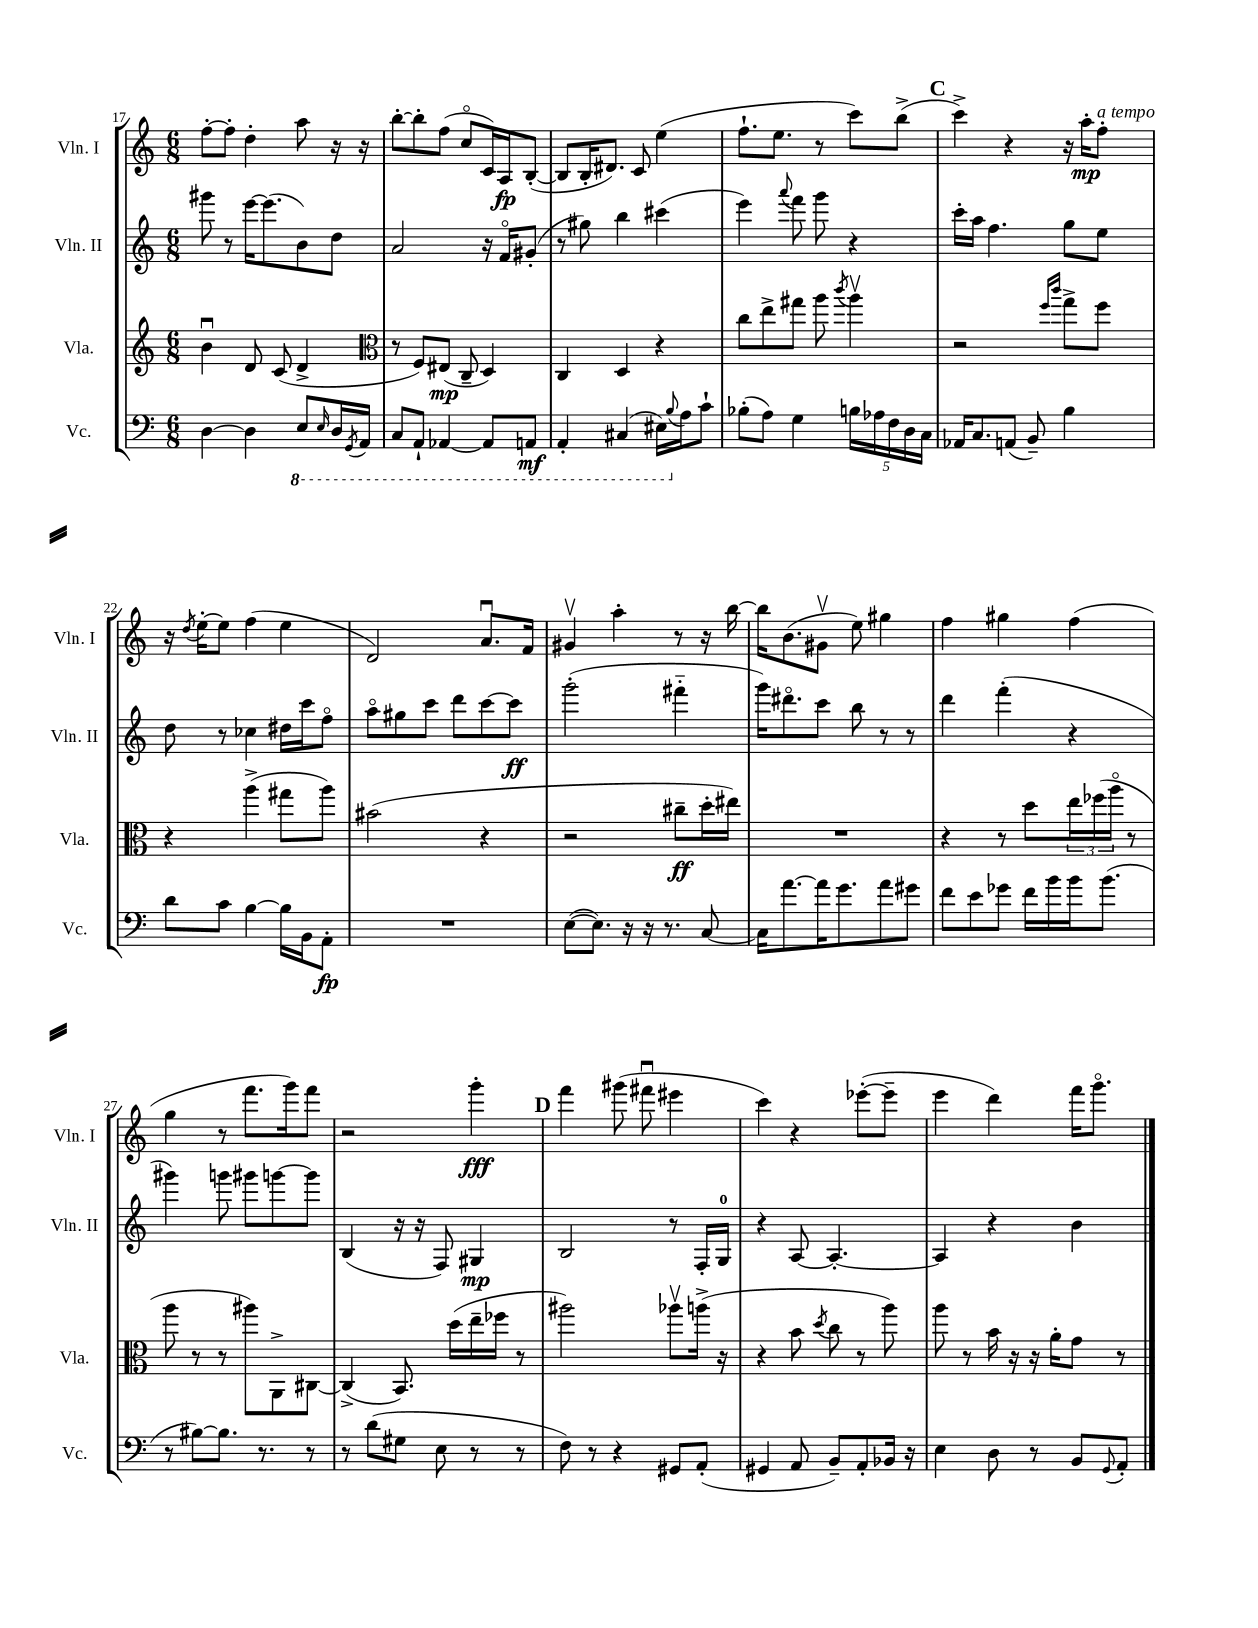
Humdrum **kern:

**kern	**dynam	**kern	**dynam	**kern	**dynam	**kern	**dynam
*part4	*part4	*part3	*part3	*part2	*part2	*part1	*part1
*staff4	*staff4	*staff3	*staff3	*staff2	*staff2	*staff1	*staff1
*I"Vc.	*	*I"Vla.	*	*I"Vln. II	*	*I"Vln. I	*
*I'Vc.	*	*I'Vla.	*	*I'Vln. II	*	*I'Vln. I	*
*clefF4	*	*clefG2	*	*clefG2	*	*clefG2	*
*k[]	*	*k[]	*	*k[]	*	*k[]	*
*M6/8	*	*M6/8	*	*M6/8	*	*M6/8	*
=17	=17	=17	=17	=17	=17	=17	=17
[4D\	.	4bu\	.	8ggg#X\	.	[8ff'\L	.
.	.	.	.	8r	.	8ff'\J]	.
4D\]	.	8d/	.	[16eee\KL	.	4dd'\	.
.	.	.	.	(8.eee\]	.	.	.
.	.	(8c/	.	.	.	.	.
*8ba	*	*	*	*	*	*	*
8EE/L	.	4d^/	.	8b\)	.	8aa\	.
16qqEE/	.	.	.	.	.	.	.
16DD/L	.	.	.	8dd\J	.	16r	.
8qGGG/	.	.	.	.	.	.	.
16AAA/JJ	.	.	.	.	.	16r	.
=18	=18	=18	=18	=18	=18	=18	=18
*	*	*clefC3	*	*	*	*	*
8CC/L	.	8r	.	2a/	.	[8bb'\L	.
8AAA`/J	.	8F/L)	.	.	.	8bb'\]	.
[4AAA-X/	.	(8E#X/J	mp	.	.	(8ff\J	.
.	.	8C~/	.	.	.	8cc/L	.
8AAA-/L]	.	4D/)	.	16r	.	16c/L)	.
.	.	.	.	16f/KL	.	16A/J	fp
8AAAn/J	mf	.	.	(8g#X'/J	.	([8B'/J	.
=19	=19	=19	=19	=19	=19	=19	=19
4AAA'/	.	4C/	.	8r	.	8B/L]	.
.	.	.	.	8gg#X\)	.	16B'/K	.
.	.	.	.	.	.	8.d#X/J)	.
(4CC#X/	.	4D/	.	4bb\	.	.	.
.	.	.	.	.	.	8c/	.
16EE#X\LL)	.	4r	.	(4ccc#X\	.	(4ee\	.
*X8ba	*	*	*	*	*	*	*
8qqB/	.	.	.	.	.	.	.
16A\J	.	.	.	.	.	.	.
8c`\J	.	.	.	.	.	.	.
=20	=20	=20	=20	=20	=20	=20	=20
(8B-X'\L	.	8cc\L	.	4eee\)	.	8.ff`\L	.
8A\J)	.	8ee^\	.	.	.	.	.
.	.	.	.	.	.	8.ee\J	.
.	.	.	.	8qqaaa/	.	.	.
4G\	.	8gg#X\J	.	8fff\	.	.	.
.	.	8aa\	.	8ggg\	.	8r	.
.	.	8qccc/	.	.	.	.	.
20Bn\LL	.	4aav\	.	4r	.	8ccc\L)	.
20A-X\	.	.	.	.	.	.	.
20F\	.	.	.	.	.	.	.
.	.	.	.	.	.	(8bb^\J	.
20D\	.	.	.	.	.	.	.
20C\JJ	.	.	.	.	.	.	.
!!LO:REH:place=s1:t=C
=21	=21	=21	=21	=21	=21	=21	=21
16AA-X/KL	.	2r	.	16ccc'\LL	.	4ccc^\)	.
8.C/	.	.	.	16aa\JJ	.	.	.
.	.	.	.	4.ff\	.	.	.
(8AAn/J	.	.	.	.	.	4r	.
8BB~/)	.	.	.	.	.	.	.
.	.	16qqff/LL	.	.	.	.	.
.	.	16qqccc/JJ	.	.	.	.	.
4B\	.	8gg^\L	.	8gg\L	.	16r	.
.	.	.	.	.	.	16aa'\KL	mp
!	!	!	!	!	!	!LO:TX:a:i:t=a tempo	!
.	.	8ff\J	.	8ee\J	.	8ff'\J	.
!!LO:LB:g=z
=22	=22	=22	=22	=22	=22	=22	=22
8d\L	.	4r	.	8dd\	.	16r	.
.	.	.	.	.	.	8qdd/	.
.	.	.	.	.	.	[16ee'\KL	.
8c\J	.	.	.	8r	.	8ee\J]	.
[4B\	.	(4aa^\	.	4cc-X\	.	(4ff\	.
16B\LL]	.	8gg#X\L	.	16dd#X\LL	.	4ee\	.
16BB\J	.	.	.	16ccc\J	.	.	.
8AA'\J	fp	8aa\J)	.	8ff\J	.	.	.
=23	=23	=23	=23	=23	=23	=23	=23
2.r	.	(2b#X\	.	8aa\L	.	2d/)	.
.	.	.	.	8gg#X\	.	.	.
.	.	.	.	8ccc\J	.	.	.
.	.	.	.	8ddd\L	.	.	.
.	.	4r	.	[8ccc\	.	8.au/L	.
.	.	.	.	8ccc\J]	ff	.	.
.	.	.	.	.	.	16f/Jk	.
=24	=24	=24	=24	=24	=24	=24	=24
([8E\L	.	2r	.	(2ggg'\	.	4g#Xv/	.
8.E\J])	.	.	.	.	.	.	.
.	.	.	.	.	.	4aa'\	.
16r	.	.	.	.	.	.	.
16r	.	.	.	.	.	.	.
8.r	.	.	.	.	.	.	.
.	.	8cc#X~\L	ff	4fff#X\	.	8r	.
[8C/	.	16dd'\L	.	.	.	16r	.
.	.	16ee#X\JJ)	.	.	.	[16bb\	.
=25	=25	=25	=25	=25	=25	=25	=25
16C\KL]	.	2.r	.	16ggg\KL)	.	16bb\KL]	.
[8.a\	.	.	.	8.ddd#X\	.	(8.b\	.
16a\K]	.	.	.	8ccc\J	.	8g#Xv\J	.
8.g\	.	.	.	.	.	.	.
.	.	.	.	8bb\	.	8ee\)	.
8a\	.	.	.	8r	.	4gg#X\	.
8g#X\J	.	.	.	8r	.	.	.
=26	=26	=26	=26	=26	=26	=26	=26
8f\L	.	4r	.	4ddd\	.	4ff\	.
8e\	.	.	.	.	.	.	.
8g-X\J	.	8r	.	(4fff'\	.	4gg#X\	.
16f\LL	.	8dd\L	.	.	.	.	.
16b\	.	.	.	.	.	.	.
16b\J	.	24ee\L	.	4r	.	(4ff\	.
.	.	(24ff-X\	.	.	.	.	.
(8.b\J	.	.	.	.	.	.	.
.	.	24aa\JJ	.	.	.	.	.
.	.	8r	.	.	.	.	.
!!LO:LB:g=z
=27	=27	=27	=27	=27	=27	=27	=27
8r	.	8aa\	.	4ggg#X\)	.	4gg\	.
[8B#X\L)	.	8r	.	.	.	.	.
8.B#\J]	.	8r	.	8gggn\	.	8r	.
.	.	8aa#X\L)	.	8ggg#X\L	.	8.fff\L	.
8.r	.	.	.	.	.	.	.
.	.	8AA^\	.	[8gggn\	.	.	.
.	.	.	.	.	.	16ggg\k)	.
8r	.	[8C#X\J	.	8ggg\J]	.	8fff\J	.
=28	=28	=28	=28	=28	=28	=28	=28
8r	.	(4C#^/]	.	(4B/	.	2r	.
(8d\L	.	.	.	.	.	.	.
8G#X\J	.	8.BB/)	.	16r	.	.	.
.	.	.	.	16r	.	.	.
8E\	.	.	.	8F/)	.	.	.
.	.	(16dd\LL	.	.	.	.	.
8r	.	16ee~\	.	4G#X/	mp	4ggg'\	fff
.	.	16ff-X\JJ	.	.	.	.	.
8r	.	8r	.	.	.	.	.
!!LO:REH:place=s1:t=D
=29	=29	=29	=29	=29	=29	=29	=29
8F\)	.	2aa#X\)	.	2B/	.	4fff\	.
8r	.	.	.	.	.	.	.
4r	.	.	.	.	.	(8ggg#X\	.
.	.	.	.	.	.	8fff#Xu\	.
8GG#X/L	.	8aa-Xv\L	.	8r	.	4eee#X\	.
(8AA'/J	.	(16aan^\Jk	.	16F'/LL	.	.	.
.	.	16r	.	16G/JJ	.	.	.
=30	=30	=30	=30	=30	=30	=30	=30
4GG#X/	.	4r	.	4r	.	4ccc\)	.
8AA/	.	8b\	.	[8A/	.	4r	.
.	.	8qdd/	.	.	.	.	.
8BB~/L)	.	8cc\	.	4.A'/_	.	.	.
8AA'/	.	8r	.	.	.	([8eee-X'\L	.
16BB-X/Jk	.	8aa\)	.	.	.	8eee-~\J]	.
16r	.	.	.	.	.	.	.
=31	=31	=31	=31	=31	=31	=31	=31
4E\	.	8aa\	.	4A/]	.	4eee\	.
.	.	8r	.	.	.	.	.
8D\	.	16b\	.	4r	.	4ddd\)	.
.	.	16r	.	.	.	.	.
8r	.	16r	.	.	.	.	.
.	.	16a'\KL	.	.	.	.	.
8BB/L	.	8g\J	.	4b\	.	16fff\KL	.
.	.	.	.	.	.	8.ggg\J	.
8qqGG/	.	.	.	.	.	.	.
8AA'/J	.	8r	.	.	.	.	.
==	==	==	==	==	==	==	==
*-	*-	*-	*-	*-	*-	*-	*-
